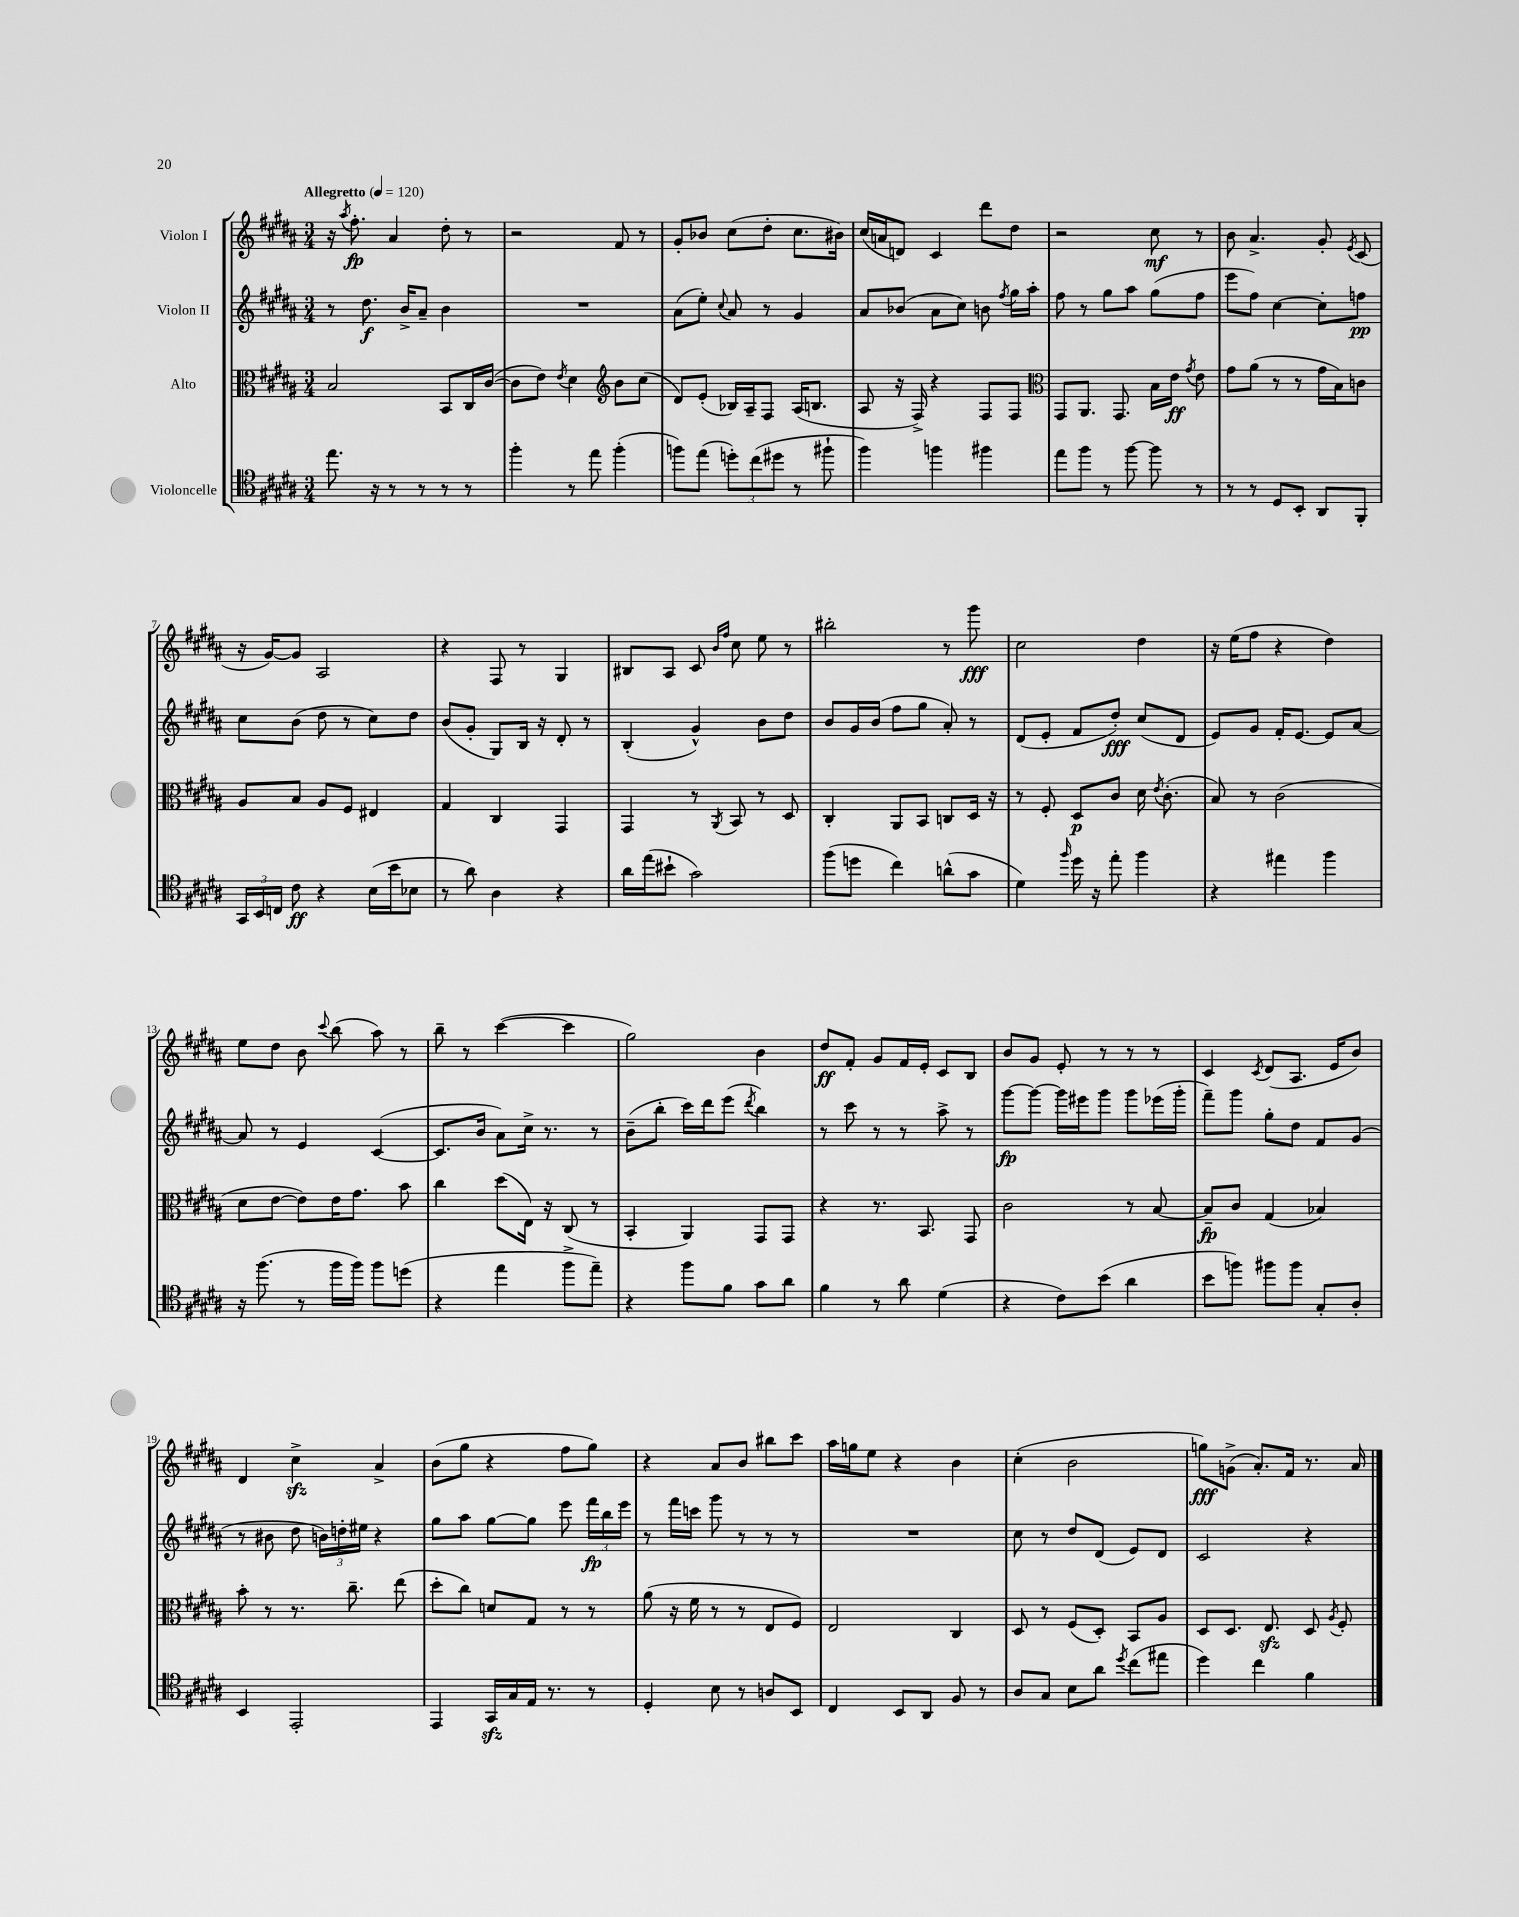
<<
\new StaffGroup <<
\new Staff = "s0" \with { instrumentName = "Violon I" } {
    \clef treble \key b \major \numericTimeSignature \time 3/4 \tempo "Allegretto" 4 = 120
    \autoBeamOff r16 \acciaccatura { ais''8 } fis''8.-.\fp ais'4 dis''8-. r8 |
    r2 fis'8 r8 |
    gis'8[-. bes'8] cis''8[( dis''8]-. cis''8.[ bis'16]) |
    cis''16[( a'16 d'8]) cis'4 dis'''8[ dis''8] |
    r2 cis''8\mf r8 |
    b'8 ais'4.-> gis'8-. \acciaccatura { e'8 } cis'8( |
    r16 gis'16[~) gis'8] ais2 |
    r4 fis8 r8 gis4 |
    bis8[ ais8] cis'8 \grace { b'16[ fis''16] } cis''8 e''8 r8 |
    bis''2-. r8 gis'''8\fff |
    cis''2 dis''4 |
    r16 e''16[( fis''8] r4 dis''4) |
    e''8[ dis''8] b'8 \appoggiatura { cis'''8 } b''8( ais''8) r8 |
    b''8-- r8 cis'''4~( cis'''4 |
    gis''2) b'4 |
    dis''8[\ff fis'8]-. gis'8[ fis'16 e'16]-. cis'8[ b8] |
    b'8[ gis'8] e'8-. r8 r8 r8 |
    cis'4 \acciaccatura { cis'8 } dis'8[( ais8.] e'16[ b'8]) |
    dis'4 cis''4->\sfz ais'4-> |
    b'8[( gis''8] r4 fis''8[ gis''8]) |
    r4 ais'8[ b'8] bis''8[ cis'''8] |
    ais''16[ g''16 e''8] r4 b'4 |
    cis''4-.( b'2 |
    g''8[\fff) g'8]->( ais'8.[-.) fis'16] r8. ais'16 \bar "|." |
}
\new Staff = "s1" \with { instrumentName = "Violon II" } {
    \clef treble \key b \major \numericTimeSignature \time 3/4
    \autoBeamOff r8 dis''8.\f b'16[-> ais'8]-- b'4 |
    R2. |
    ais'8[( e''8]-.) \appoggiatura { cis''8 } ais'8 r8 gis'4 |
    ais'8[ bes'8]( ais'8[ cis''8]) b'8 \acciaccatura { fis''8 } gis''16[ ais''16]-. |
    fis''8 r8 gis''8[ ais''8] gis''8[( fis''8] |
    e'''8[ fis''8]) cis''4~ cis''8[-. f''8]\pp |
    cis''8[ b'8]( dis''8 r8 cis''8[) dis''8] |
    b'8[( gis'8]-. gis8[) b16] r16 dis'8-. r8 |
    b4-.( gis'4-^) b'8[ dis''8] |
    b'8[ gis'16 b'16]( fis''8[ gis''8] ais'8-.) r8 |
    dis'8[( e'8]-. fis'8[ dis''8]-.\fff) cis''8[( dis'8] |
    e'8[) gis'8] fis'16[-. e'8.]~ e'8[ ais'8]~ |
    ais'8 r8 e'4 cis'4~( |
    cis'8.[ b'16] ais'8[) cis''16]-> r8. r8 |
    b'8[--( b''8]-. cis'''16[) dis'''16 e'''8]( \acciaccatura { dis'''8 } b''4) |
    r8 cis'''8 r8 r8 ais''8-> r8 |
    gis'''8[~\fp gis'''8]~ gis'''16[ eis'''16 gis'''8] gis'''8[ ees'''16( gis'''16]-. |
    fis'''8[--) gis'''8] gis''8[-. dis''8] fis'8[ gis'8]( |
    r8 bis'8 dis''8 \tuplet 3/2 { b'16[) d''16-. eis''16] } r4 |
    gis''8[ ais''8] gis''8[~ gis''8] e'''8 \tuplet 3/2 { fis'''16[\fp b''16 e'''16] } |
    r8 fis'''16[ c'''16] gis'''8 r8 r8 r8 |
    R2. |
    cis''8 r8 dis''8[ dis'8]( e'8[) dis'8] |
    cis'2 r4 \bar "|." |
}
\new Staff = "s2" \with { instrumentName = "Alto" } {
    \clef alto \key b \major \numericTimeSignature \time 3/4
    \autoBeamOff b2 b,8[ cis16 cis'16]~( |
    cis'8[ e'8]) \acciaccatura { e'8 } dis'4 \clef treble b'8[ cis''8]( |
    dis'8[) e'8]-.( bes16[) ais16-- fis8] ais16[( b8.] |
    ais8 r16 fis16->) r4 fis8[ fis8] |
    \clef alto gis,8[ ais,8.] gis,8. b16[ e'16]\ff \acciaccatura { gis'8 } e'8 |
    gis'8[ ais'8]( r8 r8 gis'16[ b16) c'8] |
    ais8[ b8] ais8[ fis8] eis4 |
    gis4 cis4 gis,4 |
    gis,4 r8 \acciaccatura { ais,8 } b,8 r8 dis8 |
    cis4-. ais,8[ b,8] c8[ dis16] r16 |
    r8 fis8-. dis8[\p cis'8] dis'16 \acciaccatura { e'8 } cis'8.-.( |
    b8) r8 cis'2( |
    dis'8[ e'8]~ e'8[) e'16 gis'8.] b'8 |
    cis''4 dis''8[( e16]) r16 cis8( r8 |
    b,4-. ais,4) gis,8[ gis,8] |
    r4 r8. b,8. gis,8 |
    cis'2 r8 b8~ |
    b8[--\fp cis'8] gis4( bes4) |
    b'8-. r8 r8. cis''8.-- e''8( |
    dis''8[-. cis''8]) d'8[ gis8] r8 r8 |
    ais'8( r16 fis'16 r8 r8 e8[ fis8]) |
    e2 cis4 |
    dis8 r8 fis8[( dis8]-.) b,8[ ais8] |
    dis8[ dis8.] e8.\sfz dis8 \acciaccatura { ais8 } fis8-. \bar "|." |
}
\new Staff = "s3" \with { instrumentName = "Violoncelle" } {
    \clef tenor \key b \major \numericTimeSignature \time 3/4
    \autoBeamOff e''8. r16 r8 r8 r8 r8 |
    fis''4-. r8 e''8 fis''4-.( |
    f''8[) e''8]( \tuplet 3/2 { d''8[-.) cis''8( dis''8] } r8 fis''8-! |
    fis''4) f''4 fis''4 |
    e''8[ fis''8] r8 fis''8~ fis''8 r8 |
    r8 r8 dis8[ b,8]-. ais,8[ fis,8]-. |
    \tuplet 3/2 { gis,16[ b,16 c16] } cis'8\ff r4 b16[( b'16 bes8] |
    r8 ais'8) ais4 r4 |
    ais'16[ e''16( bis'8]-! gis'2) |
    fis''8[( d''8] cis''4) a'8[-^( gis'8] |
    dis'4) \grace { fis''16 } dis''16 r16 e''8-. fis''4 |
    r4 eis''4 fis''4 |
    r16 fis''8.( r8 fis''16[ fis''16]) fis''8[ d''8]( |
    r4 e''4 fis''8[-> e''8]--) |
    r4 fis''8[ fis'8] gis'8[ ais'8] |
    fis'4 r8 ais'8 dis'4( |
    r4 cis'8[) b'8]( ais'4 |
    b'8[ f''8]) fis''8[ fis''8] gis8[-. ais8]-. |
    b,4 e,2-. |
    e,4 gis,16[\sfz gis16 e16] r8. r8 |
    dis4-. b8 r8 a8[ b,8] |
    cis4 b,8[ ais,8] fis8 r8 |
    ais8[ gis8] b8[ ais'8] \acciaccatura { dis''8 } cis''8[( eis''8] |
    dis''4) cis''4 fis'4 \bar "|." |
}
>>
>>
